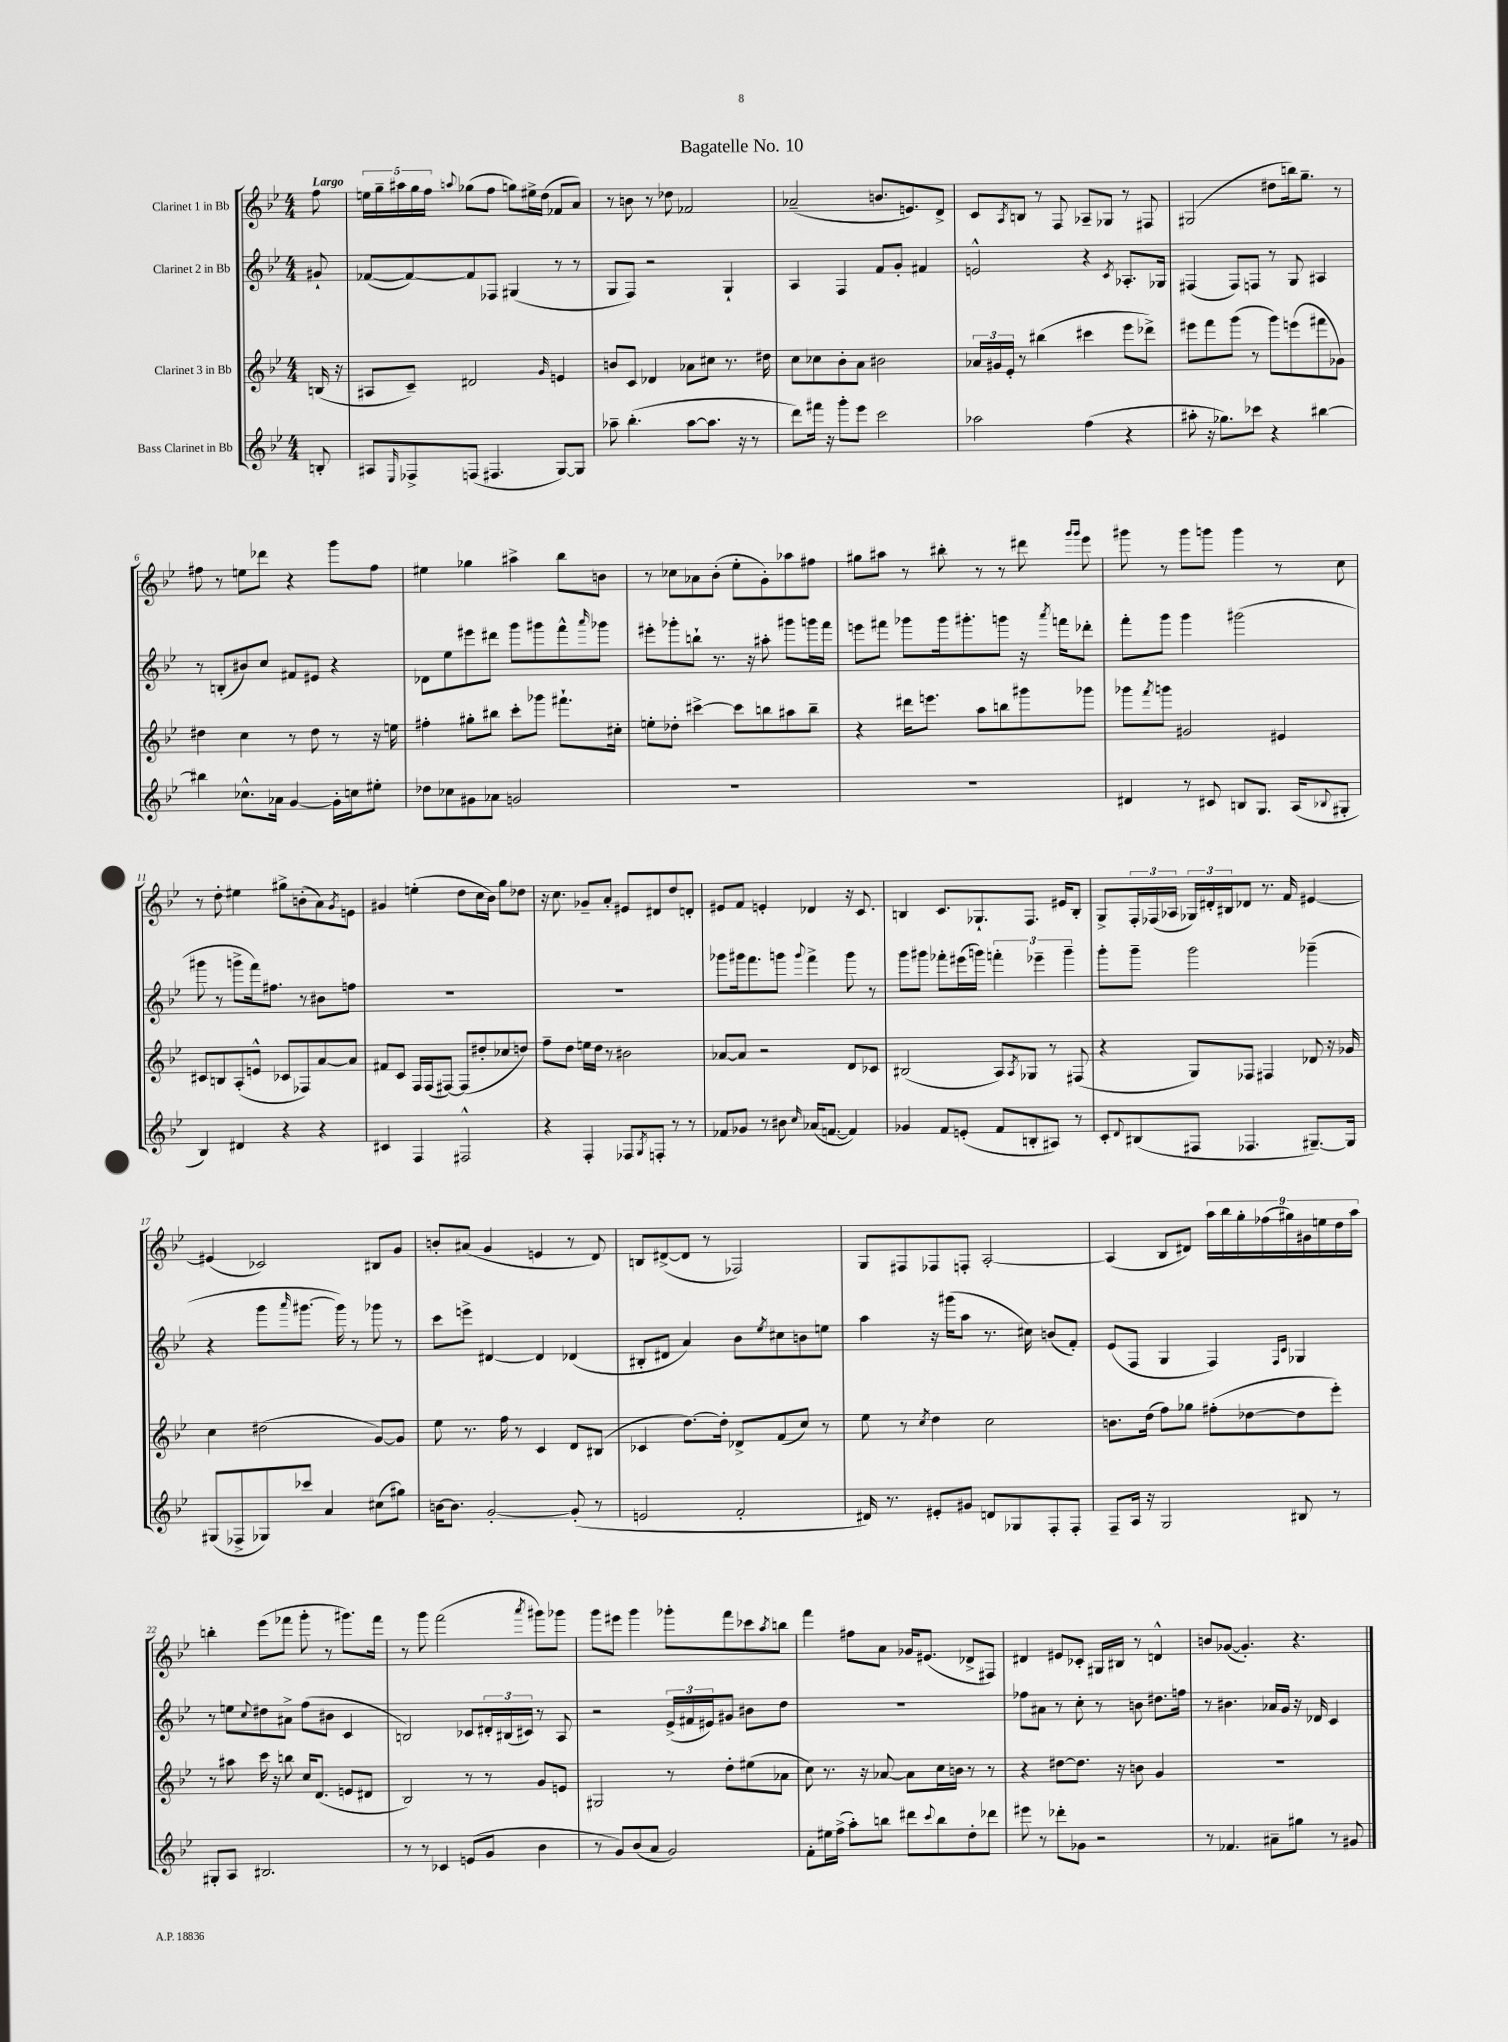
\header { title = "Bagatelle No. 10" }
<<
\new StaffGroup <<
\new Staff = "s0" \with { instrumentName = "Clarinet 1 in Bb" } {
    \clef treble \key bes \major \numericTimeSignature \time 4/4 \partial 8 \tempo "Largo"
    f''8 |
    \tuplet 5/4 { e''16 g''16-- ais''16 g''16 f''16 } \appoggiatura { a''8 } ges''8( f''8 g''8) eis''16-> d''16( fes'8 a'8) |
    r8 b'8 r8 des''8 fes'2 |
    aes'2--( b'8. e'8.) d'8-> |
    c'8 \acciaccatura { a8 } b8 r8 f8 aes8-- ges8 r8 fis8 |
    gis2( dis''8 b''16) g''8.-- r8 |
    fis''8 r8 e''8 des'''8 r4 g'''8 fis''8 |
    eis''4 ges''4 ais''4-> bes''8 b'8 |
    r8 ces''8 aes'8 bes'8-.( ees''8-. g'8-.) aes''8 fis''8 |
    gis''8 ais''8 r8 bis''8-. r8 r8 dis'''8 \grace { g'''16 g'''16 } ees'''8 |
    gis'''8 r8 gis'''8 g'''8 g'''4 r8 c''8 |
    r8 d''8-. eis''4 gis''8-> b'8-.( a'8) \acciaccatura { g'8 } e'8 |
    gis'4 e''4-.( d''8 c''16 bes'16) g''8 des''8 |
    r16 c''8. ges'8-- a'8-. eis'8 dis'8 d''8 d'8-. |
    eis'8 f'8 e'4-. des'4 r16 c'8. |
    b4 c'8. ges8.-! f8. eis'16 b8-. |
    g8-> \tuplet 3/2 { f16-. fes16( aes16 } \tuplet 3/2 { ges16) dis'16-. bis16 } des'8 r8. f'16 eis'4~ |
    eis'4( ces'2) bis8 g'8 |
    b'8-. ais'8( g'4 e'4 r8 d'8) |
    b8 dis'8~->( dis'8 r8 fes2) |
    g8 fis8 fes8 f8-. a2~-. |
    a4( bes8 dis'8) \tuplet 9/8 { a''16 bes''16 g''16-. fes''16( gis''16) gis'16 e''16 d''16 a''16 } |
    b''4-. ees'''8( fes'''8 g'''8-. r8 gis'''8.) fes'''16 |
    r8 g'''8 f'''2( \acciaccatura { a'''8 } gis'''8) ges'''8 |
    g'''8 eis'''8 g'''4 ges'''8-. f'''8 ces'''8 \acciaccatura { a''8 } b''8 |
    f'''4 fis''8 a'8 ges'16 eis'8.( des'8-> fis8) |
    dis'4 eis'8 ces'8-. gis16 bis16 r8 d'4-^ |
    b'8 ges'8~( ges'4.-.) r4. \bar "|." |
}
\new Staff = "s1" \with { instrumentName = "Clarinet 2 in Bb" } {
    \clef treble \key bes \major \numericTimeSignature \time 4/4 \partial 8
    gis'8-! |
    fes'8~( fes'8~) fes'8 fes8 gis4( r8 r8 |
    g8 f8) r2 g4-! |
    a4 f4 f'8 g'8-. fis'4 |
    e'2-^ r4 \acciaccatura { c'8 } aes8.-. ges16 |
    fis4( fis8) f8 r8 g8 ais4 |
    r8 b8-.( bis'8) c''8 fis'8 eis'8 r4 |
    des'8 ees''8 eis'''8 dis'''8 g'''8 gis'''8 f'''8-^ \grace { a'''16 } ges'''8 |
    eis'''8-. ges'''8-. b''8-! r8. r16 ais''8-. gis'''8 g'''16 f'''16 |
    e'''8 fis'''8 ges'''8 ges'''16 gis'''8.-. g'''8 r16 \acciaccatura { a'''8 } f'''16 des'''8-. |
    f'''8-. g'''8 g'''4 gis'''2( |
    gis'''8 r8 g'''8-> f'''16) fis''8. r8 bis'8 f''8 |
    R1 |
    R1 |
    ges'''8 gis'''16 f'''8. g'''8 \appoggiatura { g'''8 } f'''4-> g'''8 r8 |
    g'''8 gis'''8 fes'''8-. eis'''16( g'''16) \tuplet 3/2 { f'''4-. ees'''4-- g'''4-- } |
    g'''8-. g'''8-- g'''2 ges'''4--( |
    r4 g'''8 \grace { a'''16 } gis'''8.~ gis'''16) r8 ges'''8 r8 |
    c'''8 e'''8-> dis'4~ dis'4 des'4( |
    bis8-. dis'8 a'4) bes'8 \acciaccatura { ees''8 } cis''8 b'8 e''8 |
    a''4 r16 gis'''16( a''8 r8. cis''16) b'8( f'8-.) |
    ees'8( f8 g4 f4) \grace { f16 c'16 } ges4 |
    r8 e''8 \appoggiatura { c''8 } dis''8 ais'8-> f''8( bis'8 c'4 |
    b2) ces'8 \tuplet 3/2 { dis'16-. bis16( cis'16) } r8 a8 |
    r2 \tuplet 3/2 { ees'16->( fis'16 eis'16) } gis'8 bis'8 d''8 |
    R1 |
    fes''8 ais'8 r8 c''8-. r8 b'8 dis''8. f''16 |
    r8 bis'4. aes'16 g'16 r16 des'16 c'4 \bar "|." |
}
\new Staff = "s2" \with { instrumentName = "Clarinet 3 in Bb" } {
    \clef treble \key bes \major \numericTimeSignature \time 4/4 \partial 8
    b16( r16 |
    ais8 c'8--) dis'2 \grace { g'16 } e'4 |
    b'8 c'8 des'4 aes'8 cis''8 r8. dis''16 |
    c''8 ces''8 bes'8-. a'8 bis'2 |
    \tuplet 3/2 { aes'16 gis'16 ees'16-. } r8 bis''4( cis'''4 ees'''8 des'''8->) |
    eis'''8 f'''8 g'''8( r8 g'''8) e'''8( fis'''8 ges'8) |
    dis''4 c''4 r8 dis''8 r8 r16 e''16 |
    fis''4-. gis''8-. bis''8 c'''8-. ges'''8 fis'''8.-! cis''16-. |
    e''8-. des''8-. cis'''4~-> cis'''8 b''8 ais''8 b''8-- |
    r4 dis'''16 e'''8. a''8 b''8 gis'''8 ges'''8 |
    ges'''8 \acciaccatura { f'''8 } g'''8 gis'2 eis'4 |
    cis'8 b8 a8-.( e'8-^ ces'8 fes8) a'8~ a'8 |
    fis'8 c'8 f16 f16( fis8~) fis8( dis''8-. ces''8 d''8) |
    f''8-- d''8 e''16 d''16 r8 bis'2 |
    aes'8~ aes'8 r2 d'8 ces'8 |
    bis2( a8) \acciaccatura { a8 } ges8 r8 fis8( |
    r4 g8) fes8 fis4 des'8 r16 ges'16 |
    c''4 dis''2( g'8~) g'8 |
    ees''8 r8. f''16 r8 c'4 d'8 bis8( |
    ces'4 d''8.~) d''16-. des'8-> f'8( c''8) r8 |
    ees''8 r8 \acciaccatura { c''8 } d''4 c''2 |
    b'8. d''16( f''8) ges''8 fis''8-.( des''8~ des''8 ees'''8-.) |
    r8 ais''8 c'''16 r16 b''8 c''16 d'8.( e'8 dis'8 |
    bes2) r8 r8 g'8 e'8 |
    gis2 r8 d''8-. eis''8( aes'8 |
    c''8) r8. r16 aes'8~ aes'8 c''16 b'16 r8 r8 |
    r4 dis''8~ dis''8. r16 b'8 g'4 |
    R1 \bar "|." |
}
\new Staff = "s3" \with { instrumentName = "Bass Clarinet in Bb" } {
    \clef treble \key bes \major \numericTimeSignature \time 4/4 \partial 8
    b8-. |
    ais8 \grace { ees16 } fes8-> f8( fis4. g8~) g8 |
    aes''8-- bes''4.-.( aes''8~ aes''8. r16 r8 |
    d'''8) fis'''16 r16 g'''8-. ees'''8 c'''2 |
    aes''2 f''4( r4 |
    ais''8-. r16 ges''8.) ces'''8 r4 bis''4~ |
    bis''4 ces''8.-^ aes'16 g'4~ g'16-. c''16 eis''8-. |
    des''8 ces''8 gis'8 aes'8 g'2 |
    R1 |
    R1 |
    dis'4 r8 cis'8 b8 g8. a16( \appoggiatura { bes8 } gis8-. |
    bes4) dis'4 r4 r4 |
    cis'4 f4 fis2-^ |
    r4 f4-. fes8 \acciaccatura { g8 } f8-. r8 r8 |
    fes'8 ges'8 r8 bis'8 \grace { c''16 } aes'16( f'8.~ f'4) |
    ges'4 f'8 e'8-.( f'8 b8-. ais8) r8 |
    c'8-. \appoggiatura { d'8 } bis8( fis8 fes4. gis8.~--) gis16 |
    gis8( fes8-> ges8) ces'''8 a'4 cis''8( gis''8) |
    b'16~ b'8. g'2~-. g'8-.( r8 |
    e'2 f'2-. |
    dis'16) r8. eis'8-. gis'8 d'8 ges8 f8-. f8-. |
    f8-- a16 r16 g2 bis8 r8 |
    gis8-. a8 bis2. |
    r8 r8 ces'4 e'8( g'8 bes'4 |
    r8 g'8) bes'8( a'8 g'2) |
    f'8-. eis''16 f''16->( a''8-.) b''8 dis'''8 \appoggiatura { c'''8 } b''8 d''8-. des'''8 |
    eis'''8 r8 des'''8-. ges'8 r2 |
    r8 fes'4. ais'8-- gis''8 r8 gis'8 \bar "|." |
}
>>
>>
